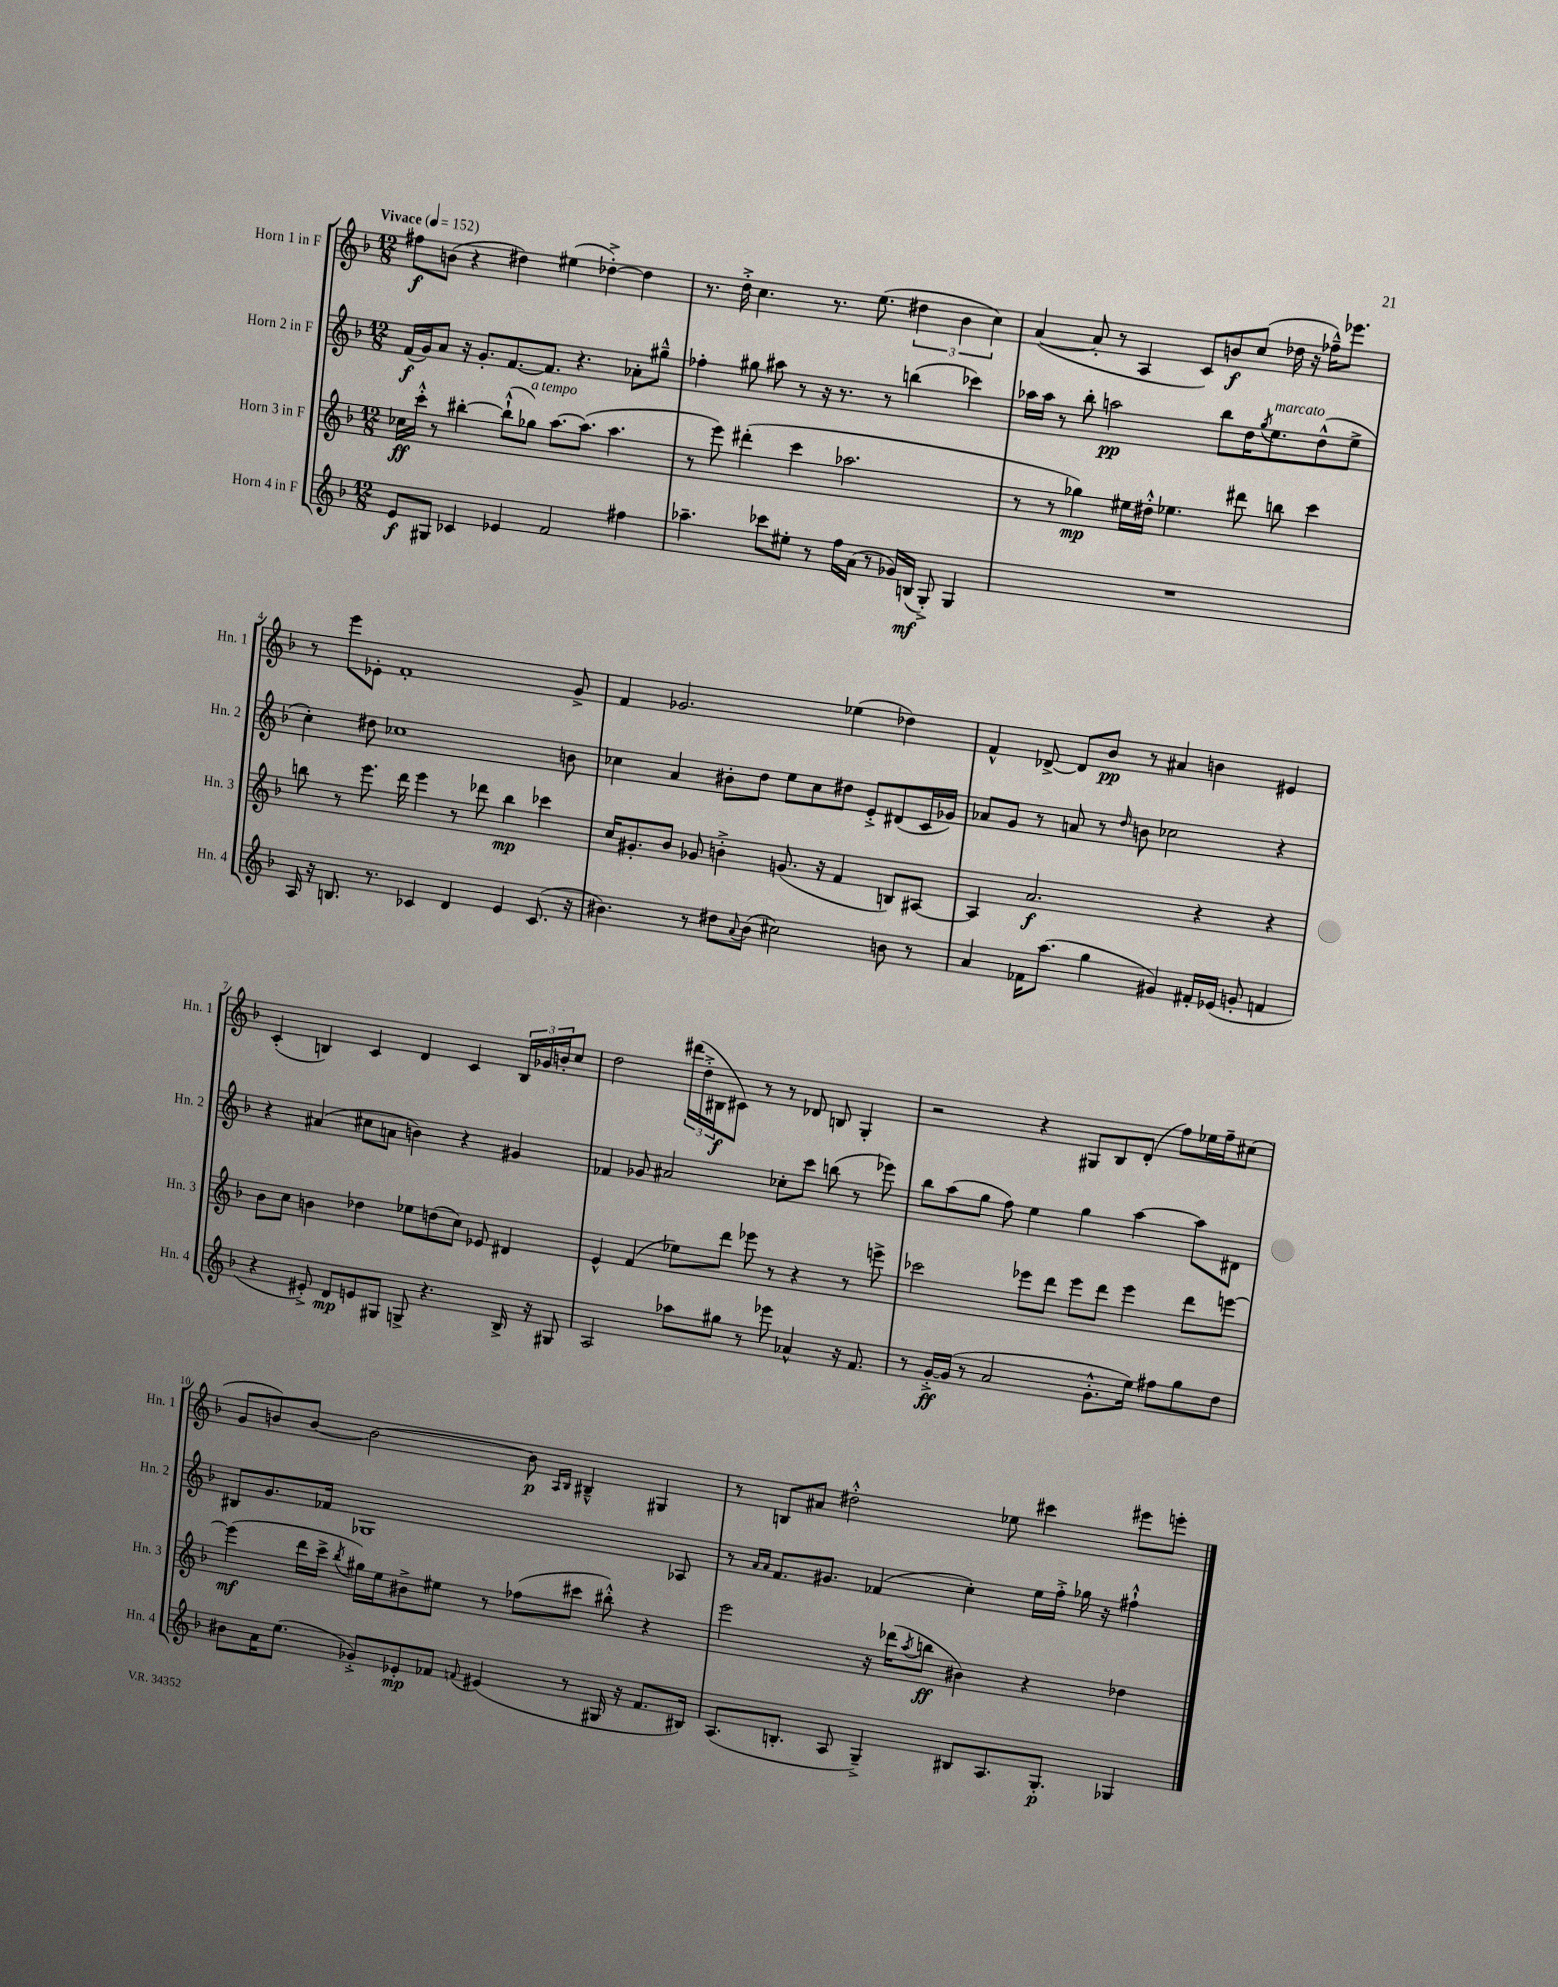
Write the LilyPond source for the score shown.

<<
\new StaffGroup <<
\new Staff = "s0" \with { instrumentName = "Horn 1 in F" shortInstrumentName = "Hn. 1" } {
    \clef treble \key f \major \numericTimeSignature \time 12/8 \tempo "Vivace" 4 = 152
    fis''8\f b'8( r4 dis''4) eis''4( des''4~-.->) des''4 |
    r8. d''16-.-> c''4. r8. e''8.( \tuplet 3/2 { dis''4 bes'4 c''4) } |
    a'4~( a'8-. r8 a4 c'8) b'8\f c''8( des''16 r16 fes''16---^) ees'''8. |
    r8 e'''8 ees'8-. f'1-. g'8-> |
    f'4 ges'2. ees''4( des''4) |
    f'4-^ des'8~-> des'8 bes'8\pp r8 ais'4 b'4 eis'4 |
    c'4-.( b4) c'4 d'4 c'4 \tuplet 3/2 { b16 ges'16 b'16-. } c''8 |
    d''2 \tuplet 3/2 { dis'''16( d''16-.-> bis16\f } cis'8) r8 r8 des'8 b8 g4-. |
    r2 r4 gis8 bes8 d'8-.( f''8) ees''16 f''16-- cis''8( |
    g'8 b'8) b'8~ b'2~ b'8\p \grace { a16 bes16 } bis4---^ gis4 |
    r8 b8 ais'8 dis''2-.-^ ees''8 cis'''4 eis'''8 e'''8-. \bar "|." |
}
\new Staff = "s1" \with { instrumentName = "Horn 2 in F" shortInstrumentName = "Hn. 2" } {
    \clef treble \key f \major \numericTimeSignature \time 12/8
    f'16\f( g'16) a'8 r16 g'8.-. f'8.~ f'8. r4. aes'8-. gis''8---^ |
    fes''4-. gis''8 ais''8 r8 r16 r8. r8 b''4( ces'''4) |
    aes''16 aes''16 r8 bes''8-. a''2\pp bes''8 d''16 \acciaccatura { g''8 } e''8.^\markup { \italic "marcato" } d''8-^( e''8-> |
    c''4-.) dis''8 ces''1 b'8 |
    ces''4 a'4 bis'8-. d''8 e''8 ces''8 dis''8 e'8-.-> dis'8( c'16 ges'16) |
    aes'8 g'8 r8 a'8 r8 \grace { d''16 } b'8 ces''2 r4 |
    r4 ais'4( cis''8 a'8 b'4) r4 gis'4 |
    fes'4 ges'8 ais'2 ces''8-. c'''8 b''8( r8 ees'''8) |
    bes''8 a''8( g''8 f''8) e''4 g''4 a''4~ a''8 dis'8 |
    bis8 g'8. fes'16 ges1 aes8 |
    r8 \grace { a'16 a'16 } f'8. gis'8. fes'4( c''4-.) e''16 f''16-.-> ges''16 r16 fis''4-!-^ \bar "|." |
}
\new Staff = "s2" \with { instrumentName = "Horn 3 in F" shortInstrumentName = "Hn. 3" } {
    \clef treble \key f \major \numericTimeSignature \time 12/8
    ces''16\ff c'''16-.-^ r8 bis''4~-. bis''8-!-^( ges''8^\markup { \italic "a tempo" }) a''8.~ a''8.( a''4. |
    r8 e'''8) dis'''4-.( c'''4 aes''2. |
    r8 r8 ges''4\mp) eis''16 dis''16-.-^ ees''4. dis'''8 b''8 c'''4 |
    b''8 r8 e'''8. d'''16 e'''4 r8 des'''8 b''4\mp ces'''4 |
    c''16 gis'8.-. bes'8 ges'8 b'4-.-> g'8.( r16 f'4 b8) ais8~ |
    ais4 a'2.\f r4 r4 |
    bes'8 c''8 b'4 des''4 ees''8 d''8( c''8) ees'8 dis'4 |
    e'4-^ f'4( ees''8) d'''8 ees'''8 r8 r4 r8 e'''8-> |
    ces'''2 ees'''8 d'''8 ees'''8 d'''8 ees'''4 d'''8 e'''8~ |
    e'''4\mf( d'''16 c'''16-> \acciaccatura { bes''8 } gis''16) e''16 bis'8-> eis''8 r8 fes''8( cis'''8 bis''8-.-^) r4 |
    e'''2 r16 des'''16( \acciaccatura { a''8 } b''8\ff bis'4) r4 des''4 \bar "|." |
}
\new Staff = "s3" \with { instrumentName = "Horn 4 in F" shortInstrumentName = "Hn. 4" } {
    \clef treble \key f \major \numericTimeSignature \time 12/8
    e'8\f gis8 ces'4 ees'4 f'2 fis''4 |
    aes''4.-- ces'''8 eis''8-. r8 f''16 a'16( r8 ges'16) b16\mf( g8-.->) g4 |
    R1. |
    a16 r16 b8. r8. ces'4 d'4 e'4 ces'8.( r16 |
    bis'4.) r8 dis''8 \appoggiatura { a'8 } bis'8( cis''2) b'8 r8 |
    a'4 fes'16 a''8.( g''4 gis'4) fis'16-. ees'16( g'8-. f'4 |
    r4 eis'8-.->) d'8\mp e'8 gis8 g8-> r4. bes16-> r16 gis8 |
    a2 aes''8 gis''8 r8 ees'''8 aes'4-^ r16 f'8. |
    r8 g'16~-.->\ff g'16( r8 a'2 g'8.-.-^ e''16) fis''8 g''8 d''8 |
    bis'8 a'16 e''8.( ges'8-.->) ees'8-.\mp fes'8 \appoggiatura { f'8 } eis'4( r8 gis16 r16 f'8. bis16) |
    a8.( b8.-. a8 g4--->) bis8 a8. g8.-.\p ges4 \bar "|." |
}
>>
>>
